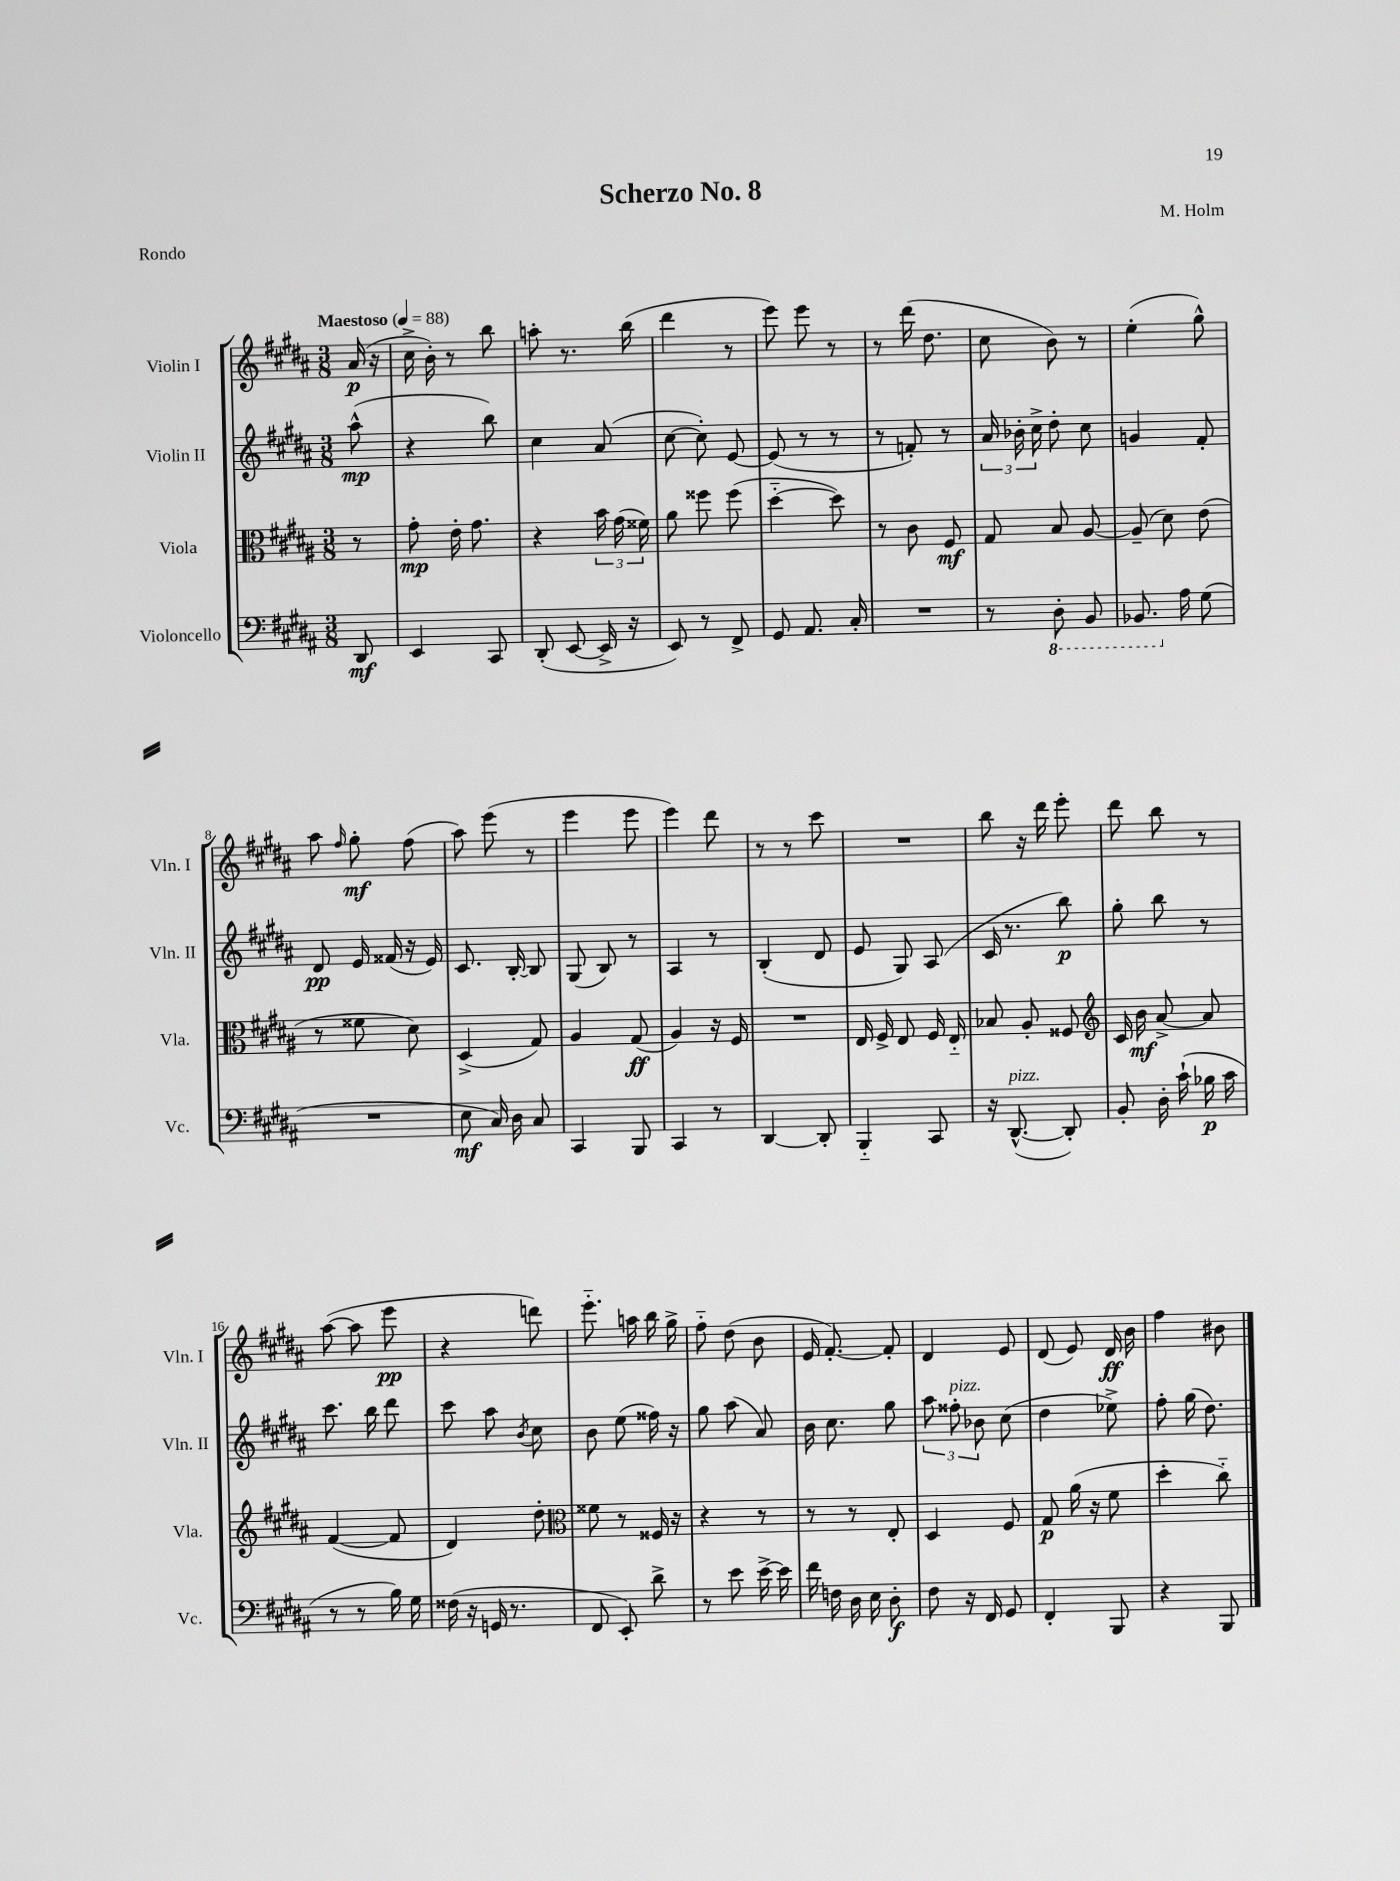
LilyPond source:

\header { title = "Scherzo No. 8" composer = "M. Holm" piece = "Rondo" }
<<
\new StaffGroup <<
\new Staff = "s0" \with { instrumentName = "Violin I" shortInstrumentName = "Vln. I" } {
    \clef treble \key b \major \numericTimeSignature \time 3/8 \partial 8 \tempo "Maestoso" 4 = 88
    \autoBeamOff ais'16\p( r16 |
    cis''16-> b'16-.) r8 b''8 |
    a''8-. r8. b''16( |
    dis'''4 r8 |
    e'''8) e'''8 r8 |
    r8 dis'''16( dis''8. |
    cis''8 b'8) r8 |
    e''4-.( gis''8-^) |
    ais''8 \grace { fis''16 } gis''8-.\mf fis''8( |
    ais''8) e'''8( r8 |
    e'''4 e'''8 |
    e'''4) dis'''8 |
    r8 r8 cis'''8 |
    R4. |
    b''8 r16 dis'''16 e'''8-. |
    dis'''8 b''8 r8 |
    ais''8~( ais''8 e'''8\pp |
    r4 d'''8) |
    e'''8.-_ a''16 b''16 gis''16-> |
    fis''8-_ dis''8( b'8 |
    e'16 fis'8.~-.) fis'8-. |
    dis'4 e'8 |
    dis'8( e'8) dis'16\ff b'16 |
    fis''4 bis'8 \bar "|." |
}
\new Staff = "s1" \with { instrumentName = "Violin II" shortInstrumentName = "Vln. II" } {
    \clef treble \key b \major \numericTimeSignature \time 3/8 \partial 8
    \autoBeamOff ais''8-^\mp( |
    r4 b''8) |
    cis''4 ais'8( |
    cis''8~ cis''8-.) e'8~ |
    e'8( r8 r8 |
    r8 f'8-.) r8 |
    \tuplet 3/2 { ais'16 bes'16-. cis''16-> } dis''8-. cis''8 |
    g'4 fis'8-. |
    dis'8\pp e'16 fisis'16( r16 e'16) |
    cis'8. b16~-. b8 |
    gis8( b8) r8 |
    ais4 r8 |
    b4-.( dis'8 |
    e'8 gis8) ais8( |
    cis'16 r8. b''8\p) |
    gis''8-. b''8 r8 |
    cis'''8. b''16 dis'''8 |
    cis'''8 ais''8 \acciaccatura { b'8 } cis''8 |
    b'8 e''8( fisis''16) r16 |
    gis''8 ais''8( ais'8) |
    b'16 cis''8. gis''8 |
    \tuplet 3/2 { ais''8 fisis''8-.^\markup { \italic "pizz." } bes'8 } cis''8( |
    dis''4 ees''8->) |
    fis''8-. gis''16( dis''8.) \bar "|." |
}
\new Staff = "s2" \with { instrumentName = "Viola" shortInstrumentName = "Vla." } {
    \clef alto \key b \major \numericTimeSignature \time 3/8 \partial 8
    \autoBeamOff r8 |
    gis'8-.\mp e'16-. gis'8. |
    r4 \tuplet 3/2 { b'16 gis'16( fisis'16) } |
    ais'8 fisis''8 fisis''8( |
    dis''4~-_ dis''8) |
    r8 cis'8 fis8\mf |
    gis8 b8 ais8~ |
    ais8--( dis'8) e'8( |
    r8 fisis'8 dis'8) |
    dis4->( gis8) |
    ais4 gis8\ff( |
    ais4) r16 fis16 |
    R4. |
    e16 fis16-> e8 fis16 e16-_ |
    bes8 ais8-. fisis8 |
    \clef treble cis'16 b'16\mf ais'8~-> ais'8 |
    fis'4~( fis'8 |
    dis'4) dis''8-. |
    \clef alto fisis'8 r8 fisis16 r16 |
    r4 r8 |
    r8 r8 e8-. |
    dis4 fis8 |
    gis8\p ais'16( r16 fis'8 |
    dis''4-. cis''8-_) \bar "|." |
}
\new Staff = "s3" \with { instrumentName = "Violoncello" shortInstrumentName = "Vc." } {
    \clef bass \key b \major \numericTimeSignature \time 3/8 \partial 8
    \autoBeamOff dis,8\mf |
    e,4 cis,8 |
    dis,8-.( e,8~ e,16-> r16 |
    e,8) r8 fis,8-> |
    gis,8 ais,8. cis16-. |
    R4. |
    r8 \ottava #-1 dis,8-. b,,8 |
    bes,,8. \ottava #0 ais16 gis8( |
    R4. |
    e8\mf cis16) dis16 cis8 |
    cis,4 b,,8 |
    cis,4 r8 |
    dis,4~ dis,8-. |
    b,,4-_ cis,8 |
    r16 dis,8.~-^^\markup { \italic "pizz." }( dis,8-.) |
    b,8-. dis16-. cis'16-!( bes16\p cis'16 |
    r8 r8 b16) gis16 |
    fisis16( r16 g,16 r8. |
    fis,8 e,8-.) dis'8-> |
    r8 e'8 e'16~-> e'16 |
    fis'16 f16 dis16 e16 dis8-.\f |
    fis8 r16 fis,16 gis,8 |
    fis,4-. b,,8 |
    r4 b,,8 \bar "|." |
}
>>
>>
